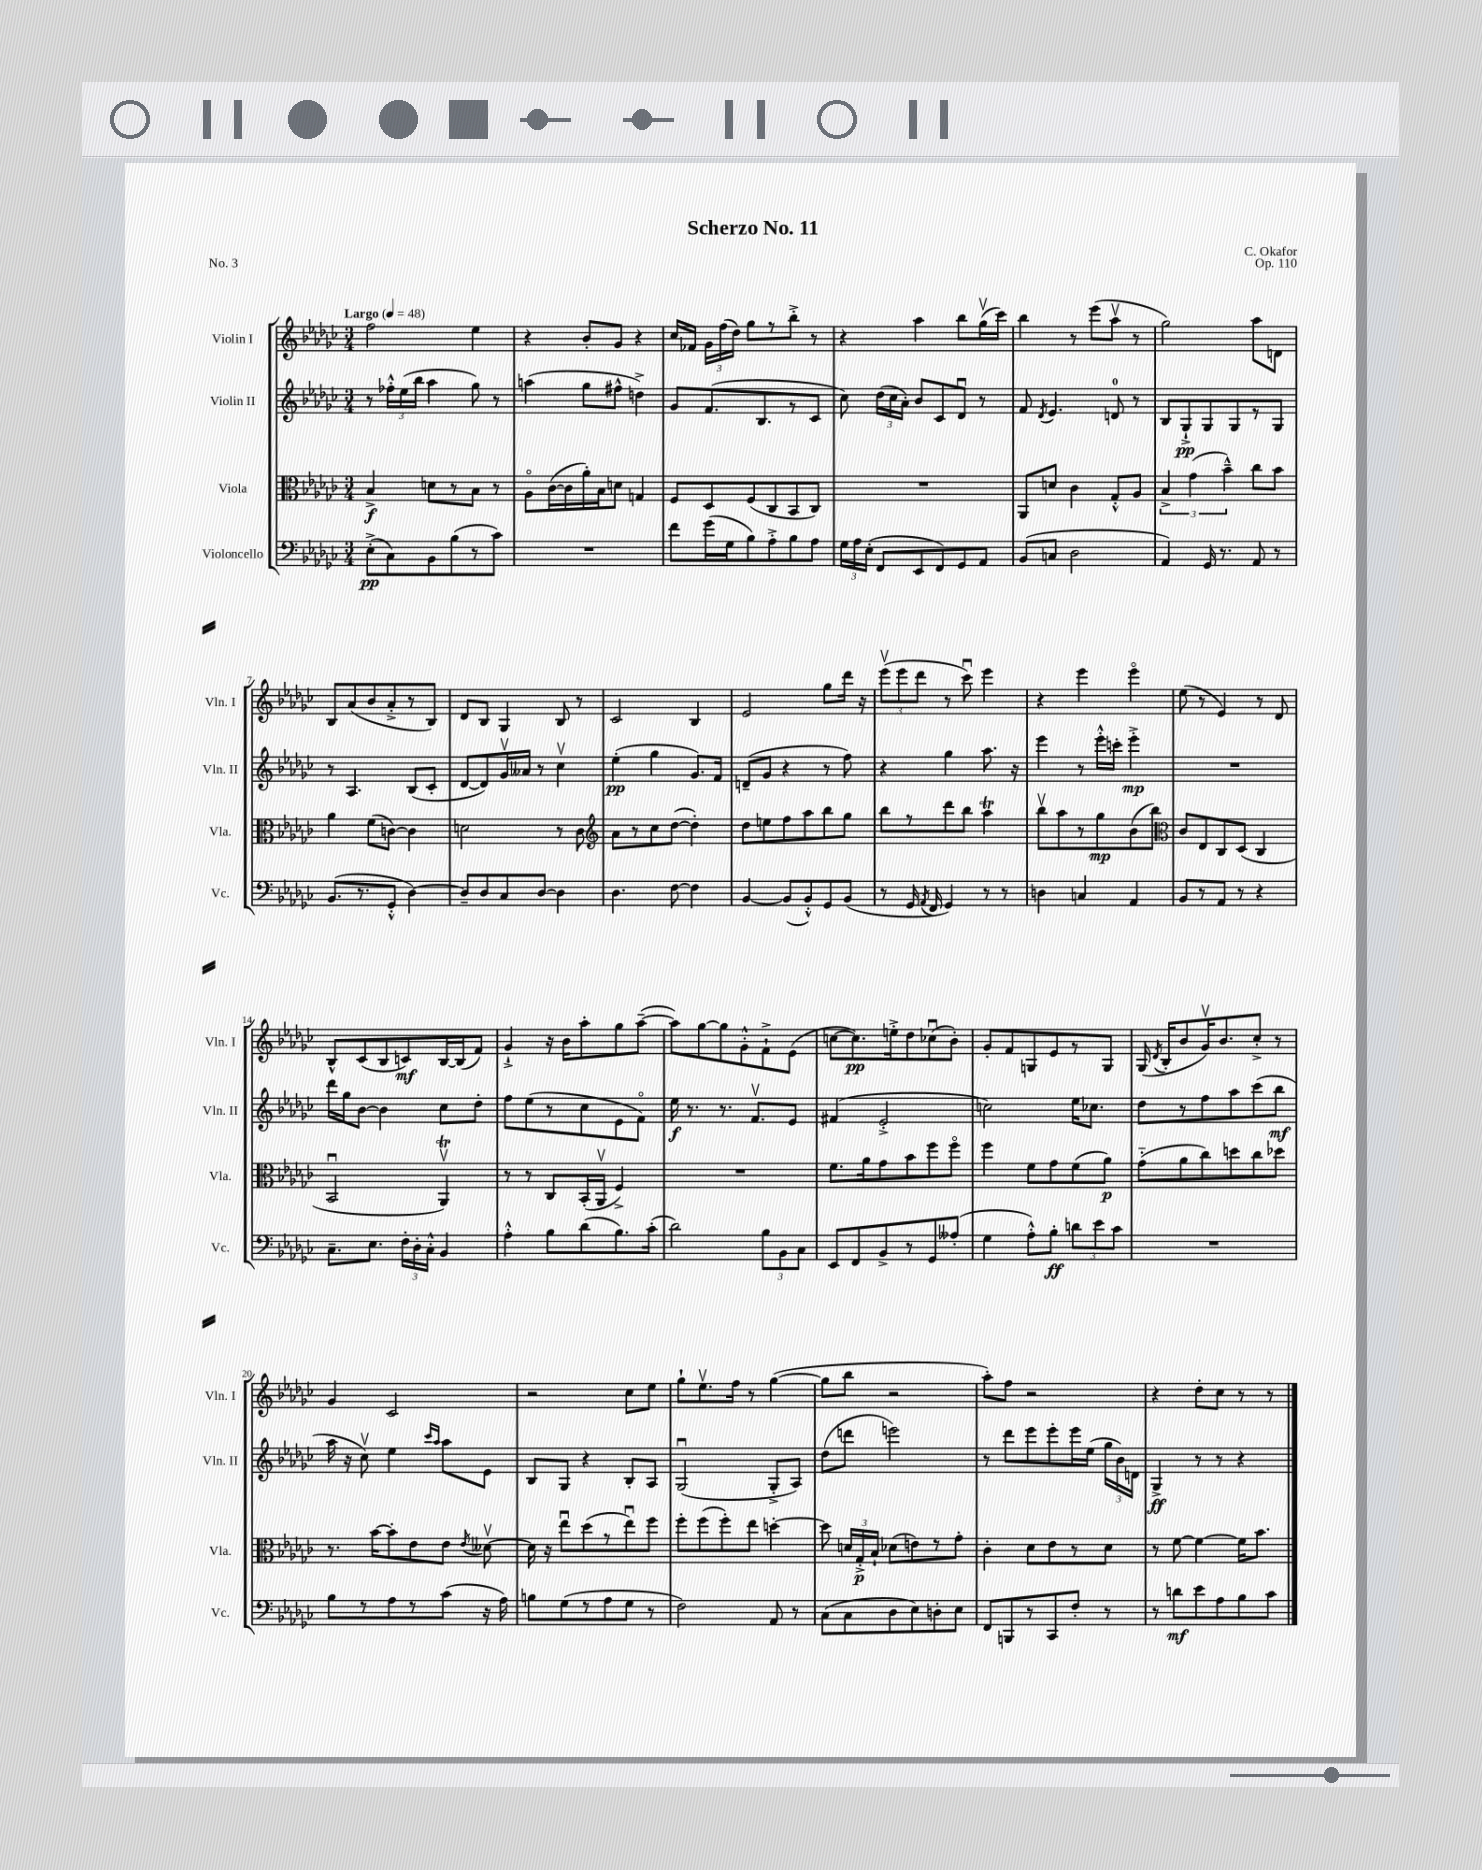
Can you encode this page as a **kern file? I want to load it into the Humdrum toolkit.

**kern	**kern	**kern	**kern
*staff4	*staff3	*staff2	*staff1
*clefF4	*clefC3	*clefG2	*clefG2
*k[b-e-a-d-g-c-]	*k[b-e-a-d-g-c-]	*k[b-e-a-d-g-c-]	*k[b-e-a-d-g-c-]
*M3/4	*M3/4	*M3/4	*M3/4
*MM48	*MM48	*MM48	*MM48
(8E-'^	4B-^	8r	2ff
8C-)	.	24ff-'^^	.
.	.	(24ee-	.
.	.	24bb-	.
8BB-	8d	4aa-	.
(8B-	8r	.	.
8r	8B-	8gg-)	4ee-
8c-)	8r	8r	.
=	=	=	=
2.r	8A-o	(4aa	4r
.	([16c-	.	.
.	16c-]	.	.
.	16a-')	8gg-	8b-'
.	16B-	.	.
.	8d	8ff#^^	8g-
.	4G	4dd^)	4r
=	=	=	=
8f	8F	8g-	16cc-
.	.	.	16f-
(16g-	8D-	(8.f	24g-
.	.	.	(24ff
16G-	.	.	.
.	.	.	24dd-)
8B-)	(8F	.	8gg-
.	.	8.B-	.
8A-'^	8C-	.	8r
8B-	8BB-	8r	8bb-'^
8A-	8C-)	8c-	8r
=	=	=	=
24G-	2.r	8cc-)	4r
24A-	.	.	.
(24E-'	.	.	.
8FF	.	(24dd-	.
.	.	24cc-	.
.	.	24a-')	.
8EE-	.	8b-	4aa-
8FF)	.	8c-	.
8GG-	.	8d-u	8bb-
8AA-	.	8r	(16gg-v
.	.	.	16ccc-)
=	=	=	=
(8BB-	8AA-	8f	4bb-
.	.	8qd-	.
8C	8d	4.e-	.
2D-	4c-	.	8r
.	.	.	(8eee-
.	8G-'^^	8d	8aa-v
.	8A-	8r	8r
=	=	=	=
4AA-)	6B-^	8B-	2gg-)
.	.	8G-`^	.
.	(6g-	.	.
16GG-	.	8G-	.
8.r	.	.	.
.	6b-~^^)	.	.
.	.	8G-	.
8AA-	8cc-	8r	8aa-
8r	8b-	8G-	8d
=	=	=	=
(8.BB-	4a-	8r	8B-
.	.	4.A-	(8a-
8.r	.	.	.
.	(8f	.	8b-
8GG-'^^	[8c)	.	8a-'^
[4D-)	4c]	(8B-	8r
.	.	8c-'	8B-)
=	=	=	=
8D-~]	2d	[8d-	8d-
8D-	.	8d-])	8B-
8C-	.	16g-v	4G-
.	.	16a--	.
[8D-	.	8r	.
4D-]	8r	4cc-v	8B-
.	8c-	.	8r
=	=	=	=
*	*clefG2	*	*
4.D-	8a-	(4ee-'	2c-
.	8r	.	.
.	8cc-	4gg-	.
[8F	([8dd-	.	.
4F]	4dd-'])	8.g-)	4B-
.	.	16f	.
=	=	=	=
[4BB-	8dd-	(8d~	2e-
.	8ee	8g-	.
(8BB-]	8ff	4r	.
8BB-'^^)	8aa-	.	.
8GG-	8bb-	8r	8gg-
(8BB-	8gg-	8ff)	16ddd-
.	.	.	16r
=	=	=	=
8r	8bb-	4r	(12eee-v
.	.	.	12eee-
16GG-	8r	.	.
.	.	.	12ddd-
8qAA-	.	.	.
16FF	.	.	.
4GG-)	8ddd-	4gg-	8r
.	8bb-	.	8ccc-u)
8r	4aa-	8.aa-	4eee-
8r	.	.	.
.	.	16r	.
=	=	=	=
4D	8bb-v	4eee-	4r
.	8aa-	.	.
4C	8r	8r	4eee-
.	8gg-	16eee-'^^	.
.	.	16ccc'	.
4AA-	(8b-	4eee-'^	4eee-o
.	8bb-)	.	.
=	=	=	=
*	*clefC3	*	*
8BB-	8c-	2.r	(8ee-
8r	8E-	.	8r
8AA-	8C-	.	4e-)
8r	(8D-	.	.
4r	4C-	.	8r
.	.	.	8d-
=	=	=	=
8.C-~	2BB-u	16ddd-	8B-^^
.	.	16gg-	.
.	.	[8b-	(8c-
8.E-	.	.	.
.	.	4b-]	8B-
24F'	.	.	8c)
24D-'	.	.	.
24C-'^^	.	.	.
4BB-	4AA-v)	8cc-	[16B-
.	.	.	(16B-]
.	.	8dd-'	8f)
=	=	=	=
4A-'^^	8r	8ff	4g-`^
.	8r	(8ee-	.
8B-	8C-	8r	16r
.	.	.	16b-
(8d-	(16BB-'	8cc-	8aa-'
.	16AA-v	.	.
8.B-)	4F^)	8e-	8gg-
.	.	8fo)	([8aa-~
(16c-'	.	.	.
=	=	=	=
2d-)	2.r	16ee-	8aa-])
.	.	8.r	.
.	.	.	[8gg-
.	.	8.r	8gg-]
.	.	.	8g-'^^
.	.	8.fv	.
12B-	.	.	8f`^
12BB-	.	.	.
.	.	8e-	(8e-
12C-	.	.	.
=	=	=	=
8EE-	8.f	(4f#	[8cc
8FF	.	.	8.cc])
.	16a-	.	.
8BB-^	8g-	2e-'^	.
.	.	.	16ee'^
8r	8b-	.	8dd-
8GG-	8ff	.	(8cc-u
(8A--'	8ffo	.	8b-')
=	=	=	=
4G-	4ff	2cc)	8g-'
.	.	.	8f
8A-'^^)	8f	.	8G
8B-'	8g-	.	8e-
12d	(8f	16ee-	8r
.	.	8.cc-	.
12e-	.	.	.
.	8a-)	.	8G
12c-	.	.	.
=	=	=	=
2.r	(8g-'~	8dd-	(16G-
.	.	.	8qd-
.	.	.	16B-'
.	8a-	8r	8b-
.	8cc-)	8ff	16g-v)
.	.	.	8.b-
.	8dd	8aa-	.
.	8cc-	(8ccc-	8cc-'^
.	8dd-	8bb-	8r
=	=	=	=
8B-	8.r	16aa-	4g-
.	.	16r	.
8r	.	8cc-v)	.
.	[16b-	.	.
8A-	8b-']	4ee-	2c-
8r	8e-	.	.
.	.	16qqccc-	.
.	.	16qqaa-	.
(8c-	8e-	8aa-	.
.	8qe-	.	.
16r	[8d--v	8e-	.
16A-)	.	.	.
=	=	=	=
8B	16d--]	8B-	2r
.	16r	.	.
(8G-	8ee-u	8G-	.
8r	(8dd-	4r	.
8A-	8r	.	.
8G-	8ee-u)	8B-'	8cc-
8r	8ff	8A-	8ee-
=	=	=	=
2F)	8ff'	(2G-u	8gg-`
.	(8ff	.	8.ee-v
.	8ff')	.	.
.	.	.	16ff
.	8ee-	.	8r
8AA-	[4dd'	8G-'^	([4gg-
8r	.	8A-)	.
=	=	=	=
(8C-	8dd]	(8dd-	8gg-]
8C-	24d	8ddd	8bb-
.	24G-'^	.	.
.	24B-`	.	.
8D-	(8d-	2eee)	2r
8E-)	8e)	.	.
8D'	8r	.	.
8E-	8g-'	.	.
=	=	=	=
8FF	4c-'	8r	8aa-')
8BBB	.	8ddd-	8ff
8r	8d-	8eee-	2r
8CC-	8e-	8eee-'	.
8F'	8r	16eee-	.
.	.	(16ee-	.
8r	8d-	24gg-	.
.	.	24b-)	.
.	.	24d	.
=	=	=	=
8r	8r	4G-^	4r
8d	[8f	.	.
8e-	4f_	8r	8dd-'
8A-	.	8r	8cc-
8B-	16f]	4r	8r
.	8.b-	.	.
8c-	.	.	8r
==	==	==	==
*-	*-	*-	*-
